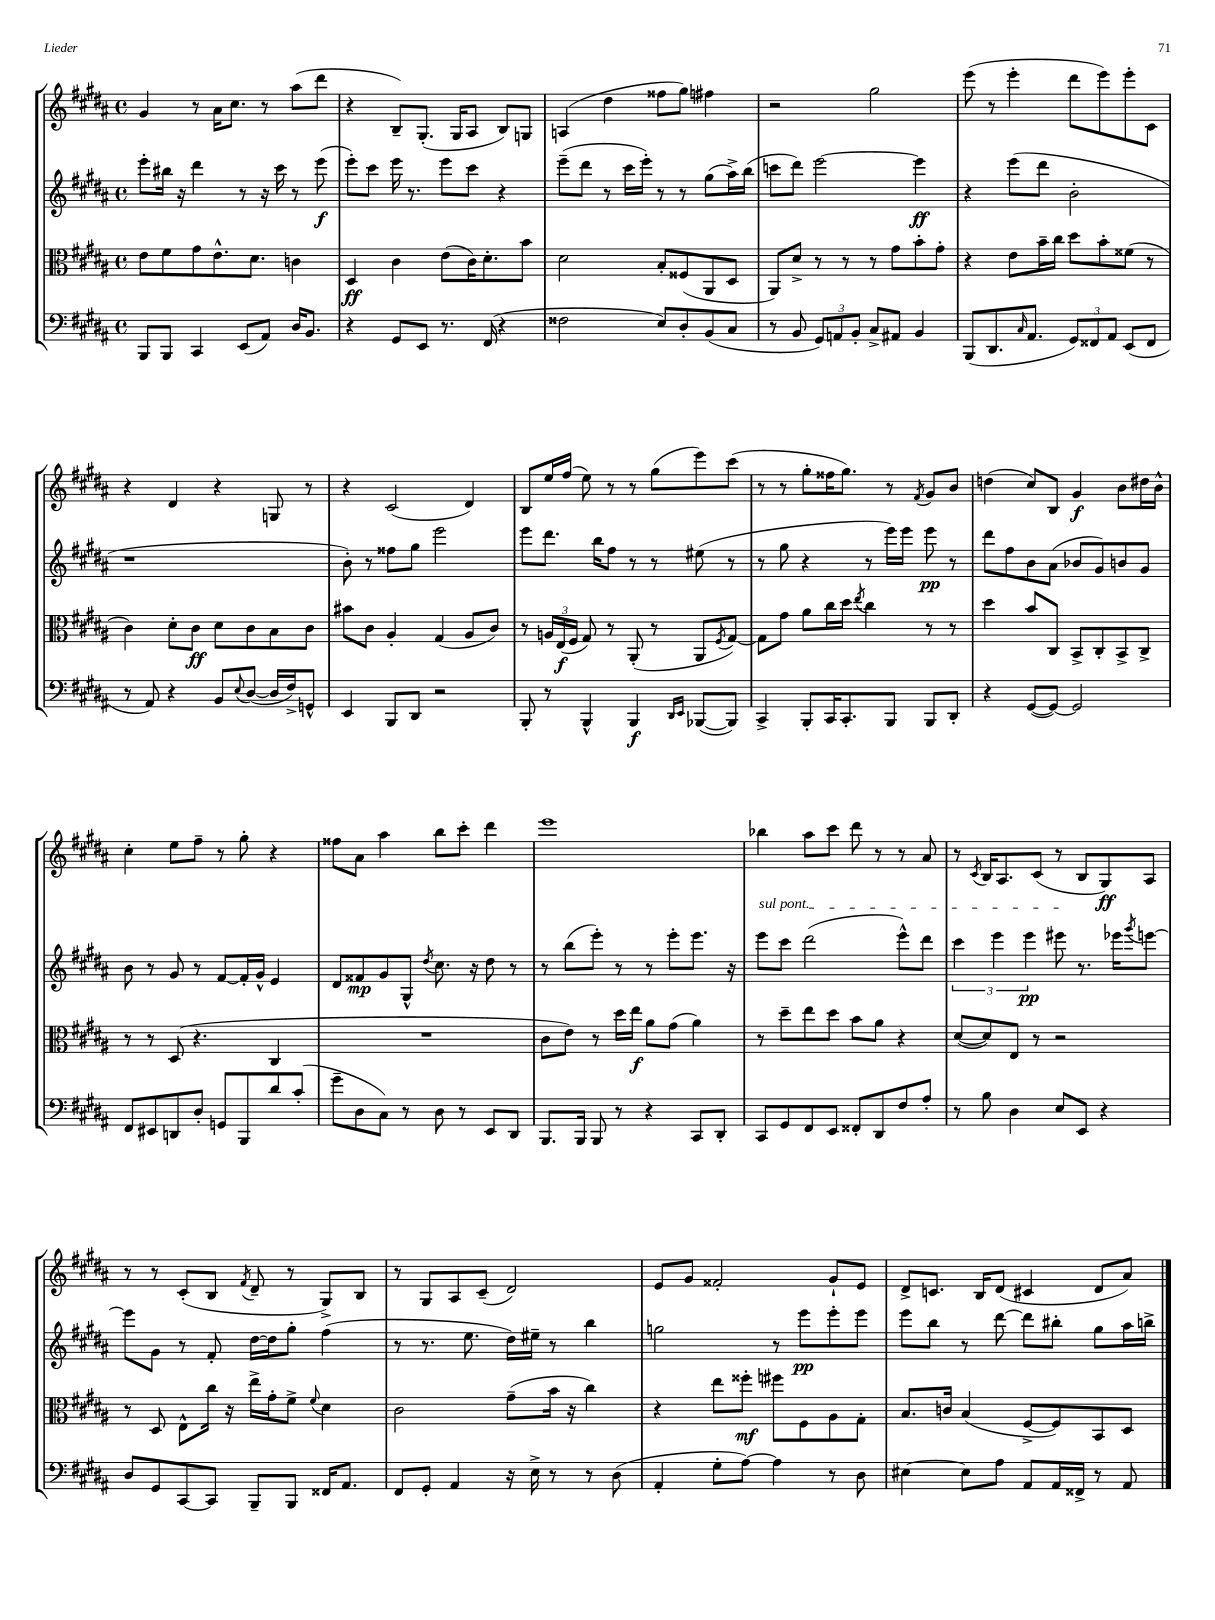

**kern	**dynam	**kern	**dynam	**kern	**dynam	**kern	**dynam
*part4	*part4	*part3	*part3	*part2	*part2	*part1	*part1
*staff4	*staff4	*staff3	*staff3	*staff2	*staff2	*staff1	*staff1
*clefF4	*	*clefC3	*	*clefG2	*	*clefG2	*
*k[f#c#g#d#a#]	*	*k[f#c#g#d#a#]	*	*k[f#c#g#d#a#]	*	*k[f#c#g#d#a#]	*
*M4/4	*	*M4/4	*	*M4/4	*	*M4/4	*
*met(c)	*	*met(c)	*	*met(c)	*	*met(c)	*
=84	=84	=84	=84	=84	=84	=84	=84
8BBB/L	.	8e\L	.	8eee'\L	.	4g#/	.
8BBB/J	.	8f#\	.	16bb#X\Jk	.	.	.
.	.	.	.	16r	.	.	.
4CC#/	.	8g#\	.	4ddd#\	.	8r	.
.	.	8.e^^\	.	.	.	16a#\KL	.
.	.	.	.	.	.	8.cc#\J	.
(8EE/L	.	.	.	8r	.	.	.
.	.	8.d#\J	.	.	.	.	.
8AA#/J)	.	.	.	16r	.	8r	.
.	.	.	.	16ccc#\	.	.	.
16D#/KL	.	4cn\	.	8r	.	(8aa#\L	.
8.BB/J	.	.	.	.	.	.	.
.	.	.	.	(8eee\	f	8ddd#\J	.
=85	=85	=85	=85	=85	=85	=85	=85
4r	.	4D#/	ff	8eee'\L)	.	4r	.
.	.	.	.	8ccc#\J	.	.	.
8GG#/L	.	4c#\	.	16eee\	.	8B~/L)	.
.	.	.	.	8.r	.	.	.
8EE/J	.	.	.	.	.	(8.G#'/J	.
8.r	.	(8e\L	.	8eee\L	.	.	.
.	.	.	.	.	.	16G#/KL	.
.	.	16c#\K)	.	8ccc#\J	.	8A#/J	.
(16FF#/	.	8.d#'\	.	.	.	.	.
4r	.	.	.	4r	.	8B/L)	.
.	.	8b\J	.	.	.	8Gn/J	.
=86	=86	=86	=86	=86	=86	=86	=86
2F##X\	.	2d#\	.	(8eee~\L	.	(4An/	.
.	.	.	.	8ddd#\J	.	.	.
.	.	.	.	8r	.	4dd#\	.
.	.	.	.	16ccc#\LL	.	.	.
.	.	.	.	16eee'\JJ)	.	.	.
8E/L)	.	8B'/L	.	8r	.	8ff##X\L	.
8D#'/	.	(8F##X/	.	8r	.	8gg#\J)	.
(8BB/	.	8AA#/	.	(8gg#\L	.	4ff#X\	.
8C#/J	.	8D#/J	.	16aa#^\L)	.	.	.
.	.	.	.	(16bb\JJ	.	.	.
=87	=87	=87	=87	=87	=87	=87	=87
8r	.	8AA#/L)	.	8cccn\L	.	2r	.
8BB/	.	8d#^/J	.	8ddd#\J)	.	.	.
12GG#/L)	.	8r	.	[2eee\	.	.	.
12AAn/	.	.	.	.	.	.	.
.	.	8r	.	.	.	.	.
12BB'/J	.	.	.	.	.	.	.
8C#^/L	.	8r	.	.	.	2gg#\	.
8AA#X/J	.	8g#\L	.	.	.	.	.
4BB/	.	8b'\	.	4eee\]	ff	.	.
.	.	8g#'\J	.	.	.	.	.
=88	=88	=88	=88	=88	=88	=88	=88
(8BBB/L	.	4r	.	4r	.	(8eee\	.
8.DD#/	.	.	.	.	.	8r	.
.	.	8e\L	.	(8eee\L	.	4eee'\	.
16qqC#/	.	.	.	.	.	.	.
8.AA#/J	.	.	.	.	.	.	.
.	.	16b~\L	.	8ddd#\J	.	.	.
.	.	16cc#\JJ	.	.	.	.	.
12GG#/L)	.	8dd#\L	.	2b'\	.	8ddd#\L	.
12FF##X/	.	.	.	.	.	.	.
.	.	8b'\	.	.	.	8eee\)	.
12AA#/J	.	.	.	.	.	.	.
(8EE/L	.	(8f##X\J	.	.	.	8eee'\	.
8FF##/J	.	8r	.	.	.	8c#\J	.
!!LO:LB:g=z
=89	=89	=89	=89	=89	=89	=89	=89
8r	.	4c#\)	.	1r	.	4r	.
8AA#/)	.	.	.	.	.	.	.
4r	.	8d#'\L	.	.	.	4d#/	.
.	.	8c#\J	ff	.	.	.	.
8BB/L	.	8d#\L	.	.	.	4r	.
8qqE/	.	.	.	.	.	.	.
([8D#/J	.	8c#\	.	.	.	.	.
16D#/LL]	.	8B\	.	.	.	8Gn/	.
16F#^/J)	.	.	.	.	.	.	.
8GGn^^/J	.	8c#\J	.	.	.	8r	.
=90	=90	=90	=90	=90	=90	=90	=90
4EE/	.	8b#X\L	.	8b'\)	.	4r	.
.	.	8c#\J	.	8r	.	.	.
8BBB/L	.	4A#'/	.	8ff##X\L	.	(2c#/	.
8DD#/J	.	.	.	8gg#\J	.	.	.
2r	.	(4G#/	.	2eee\	.	.	.
.	.	8A#/L	.	.	.	4d#/)	.
.	.	8c#/J)	.	.	.	.	.
=91	=91	=91	=91	=91	=91	=91	=91
8BBB'/	.	8r	.	8eee\L	.	8B/L	.
8r	.	24An/LL	.	8.ddd#\J	.	16ee/L	.
.	.	(24E/	f	.	.	.	.
.	.	.	.	.	.	(16ff#/JJ	.
.	.	24F#/JJ	.	.	.	.	.
4BBB^^/	.	8G#/)	.	.	.	8ee\)	.
.	.	.	.	16bb\KL	.	.	.
.	.	8r	.	8ff#\J	.	8r	.
4BBB/	f	(8AA#'/	.	8r	.	8r	.
.	.	8r	.	8r	.	(8gg#\L	.
16qqDD#/LL	.	.	.	.	.	.	.
16qqEE/JJ	.	.	.	.	.	.	.
([8BBB-X/L	.	8AA#/L	.	(8ee#X\	.	8eee\)	.
.	.	8qF#/	.	.	.	.	.
8BBB-/J])	.	[8G#/J)	.	8r	.	(8ccc#\J	.
=92	=92	=92	=92	=92	=92	=92	=92
4CC#^/	.	8G#\L]	.	8r	.	8r	.
.	.	8g#\J	.	8gg#\	.	8r	.
8BBB'/L	.	8a#\L	.	4r	.	8gg#'\L	.
16CC#/K	.	16cc#\L	.	.	.	16ff##X\K	.
8.CC#'/	.	16dd#\JJ	.	.	.	8.gg#\J)	.
.	.	8qee/	.	.	.	.	.
.	.	4cc#\	.	8r	.	.	.
8BBB/J	.	.	.	16eee\LL)	.	8r	.
.	.	.	.	16eee\JJ	.	.	.
.	.	.	.	.	.	8qf#/	.
8BBB/L	.	8r	.	8eee\	pp	8g#/L	.
8DD#'/J	.	8r	.	8r	.	8b/J	.
=93	=93	=93	=93	=93	=93	=93	=93
4r	.	4dd#\	.	8ddd#\L	.	(4ddn\	.
.	.	.	.	8ff#\	.	.	.
([8GG#/L	.	8b/L	.	8b\	.	8cc#/L)	.
8GG#/J_)	.	8C#/J	.	(8a#\J	.	8B/J	.
2GG#/]	.	8BB^/L	.	8b-X/L	.	4g#/	f
.	.	8C#'/	.	8g#/)	.	.	.
.	.	8BB^/	.	8bn/	.	8b\L	.
.	.	8C#^/J	.	8g#/J	.	16dd#X\L	.
.	.	.	.	.	.	16b^^\JJ	.
!!LO:LB:g=z
=94	=94	=94	=94	=94	=94	=94	=94
8FF#/L	.	8r	.	8b\	.	4cc#'\	.
8EE#X/	.	8r	.	8r	.	.	.
8DDn/	.	(8D#/	.	8g#/	.	8ee\L	.
8D#'/J	.	4.r	.	8r	.	8ff#~\J	.
8GGn/L	.	.	.	[8f#/L	.	8r	.
8BBB/	.	.	.	16f#'/L]	.	8gg#'\	.
.	.	.	.	16g#^^/JJ	.	.	.
8d#/	.	4C#/	.	4e/	.	4r	.
(8c#'/J	.	.	.	.	.	.	.
=95	=95	=95	=95	=95	=95	=95	=95
8g#~\L	.	1r	.	8d#/L	.	8ff##X\L	.
8D#\	.	.	.	8f##X/	mp	8a#\J	.
8C#\J)	.	.	.	8g#/	.	4aa#\	.
8r	.	.	.	8G#^^/J	.	.	.
.	.	.	.	8qdd#/	.	.	.
8D#\	.	.	.	8.cc#\	.	8bb\L	.
8r	.	.	.	.	.	8ccc#'\J	.
.	.	.	.	16r	.	.	.
8EE/L	.	.	.	8dd#\	.	4ddd#\	.
8DD#/J	.	.	.	8r	.	.	.
=96	=96	=96	=96	=96	=96	=96	=96
8.BBB/L	.	8c#\L	.	8r	.	1eee	.
.	.	8e\J)	.	(8bb\L	.	.	.
16BBB/Jk	.	.	.	.	.	.	.
8BBB/	.	8r	.	8eee'\J)	.	.	.
8r	.	16dd#\LL	.	8r	.	.	.
.	.	16ee\JJ	f	.	.	.	.
4r	.	8a#\L	.	8r	.	.	.
.	.	(8g#\J	.	8eee'\L	.	.	.
8CC#/L	.	4a#\)	.	8.eee\J	.	.	.
8DD#'/J	.	.	.	.	.	.	.
.	.	.	.	16r	.	.	.
=97	=97	=97	=97	=97	=97	=97	=97
!	!	!	!	!LO:TX:a:i:t=sul pont.	!	!	!
8CC#/L	.	8r	.	8eee\L	.	4bb-X\	.
8GG#/	.	8dd#~\L	.	8ccc#\J	.	.	.
8FF#/	.	8ee\	.	(2ddd#\	.	8aa#\L	.
8EE/J	.	8dd#\J	.	.	.	8ccc#\J	.
8FF##X'/L	.	8b\L	.	.	.	8ddd#\	.
8DD#/	.	8a#\J	.	.	.	8r	.
8F#/	.	4r	.	8eee^^\L)	.	8r	.
8A#'/J	.	.	.	8ddd#\J	.	8a#/	.
=98	=98	=98	=98	=98	=98	=98	=98
8r	.	([8d#/L	.	6ccc#\	.	8r	.
.	.	.	.	.	.	8qc#/	.
8B\	.	8d#/])	.	.	.	16B/KL	.
.	.	.	.	6eee\	.	.	.
.	.	.	.	.	.	8.A#/	.
4D#\	.	8E/J	.	.	.	.	.
.	.	.	.	6eee\	pp	.	.
.	.	8r	.	.	.	(8c#/J	.
8E/L	.	2r	.	8eee#X\	.	8r	.
8EE/J	.	.	.	8.r	.	8B/L	.
4r	.	.	.	.	.	8G#/)	ff
.	.	.	.	16eee-X\KL	.	.	.
.	.	.	.	8qggg#/	.	.	.
.	.	.	.	[8eeen\J	.	8A#/J	.
!!LO:LB:g=z
=99	=99	=99	=99	=99	=99	=99	=99
8D#/L	.	8r	.	8eee\L]	.	8r	.
8GG#/	.	8D#/	.	8g#\J	.	8r	.
[8CC#/	.	8E^^\L	.	8r	.	(8c#'/L	.
8CC#/J]	.	16cc#\Jk	.	8f#'/	.	8B/J	.
.	.	16r	.	.	.	.	.
.	.	.	.	.	.	8qf#/	.
8BBB~/L	.	16ee^\LL	.	[16dd#\LL	.	8d#~/	.
.	.	16g#'\J	.	16dd#\J]	.	.	.
8BBB/J	.	8f#^\J	.	8gg#'\J	.	8r	.
.	.	8qqf#/	.	.	.	.	.
16FF##X/KL	.	4d#\	.	(4ff#\	.	8G#^/L)	.
8.AA#/J	.	.	.	.	.	.	.
.	.	.	.	.	.	8B/J	.
=100	=100	=100	=100	=100	=100	=100	=100
8FF#/L	.	2c#\	.	8r	.	8r	.
8GG#'/J	.	.	.	8.r	.	8G#/L	.
4AA#/	.	.	.	.	.	8A#/	.
.	.	.	.	8.ee\	.	.	.
.	.	.	.	.	.	(8c#~/J	.
16r	.	(8g#~\L	.	16dd#\LL)	.	2d#/)	.
16E^\	.	.	.	16ee#X~\JJ	.	.	.
8r	.	16b\Jk	.	8r	.	.	.
.	.	16r	.	.	.	.	.
8r	.	4cc#\)	.	4bb\	.	.	.
(8D#\	.	.	.	.	.	.	.
=101	=101	=101	=101	=101	=101	=101	=101
4AA#'/	.	4r	.	2ggn\	.	8e/L	.
.	.	.	.	.	.	8g#/J	.
8G#'\L	.	8ee\L	.	.	.	2f##X'/	.
[8A#\J)	.	8ff##X'\J	mf	.	.	.	.
4A#\]	.	8ff#X\L	.	8r	.	.	.
.	.	8F#\	.	8eee\L	pp	.	.
8r	.	8A#\	.	8eee'\	.	8g#`/L	.
8D#\	.	8G#'\J	.	8eee\J	.	8e/J	.
=102	=102	=102	=102	=102	=102	=102	=102
[4E#X\	.	8.B/L	.	8eee\L	.	8d#^/L	.
.	.	.	.	8bb\J	.	8.cn/J	.
.	.	16cn/Jk	.	.	.	.	.
8E#\L]	.	(4B/	.	8r	.	.	.
.	.	.	.	.	.	16B/KL	.
8A#\J	.	.	.	[8ddd#\	.	(8d#/J	.
8AA#/L	.	[8F#^/L	.	8ddd#\L]	.	4c#X/	.
16AA#/L	.	8F#/])	.	8bb#X'\J	.	.	.
16FF##X^/JJ	.	.	.	.	.	.	.
8r	.	8BB/	.	8gg#\L	.	8d#/L	.
8AA#/	.	8D#/J	.	16aa#\L	.	8a#/J)	.
.	.	.	.	16bbn^\JJ	.	.	.
==	==	==	==	==	==	==	==
*-	*-	*-	*-	*-	*-	*-	*-
